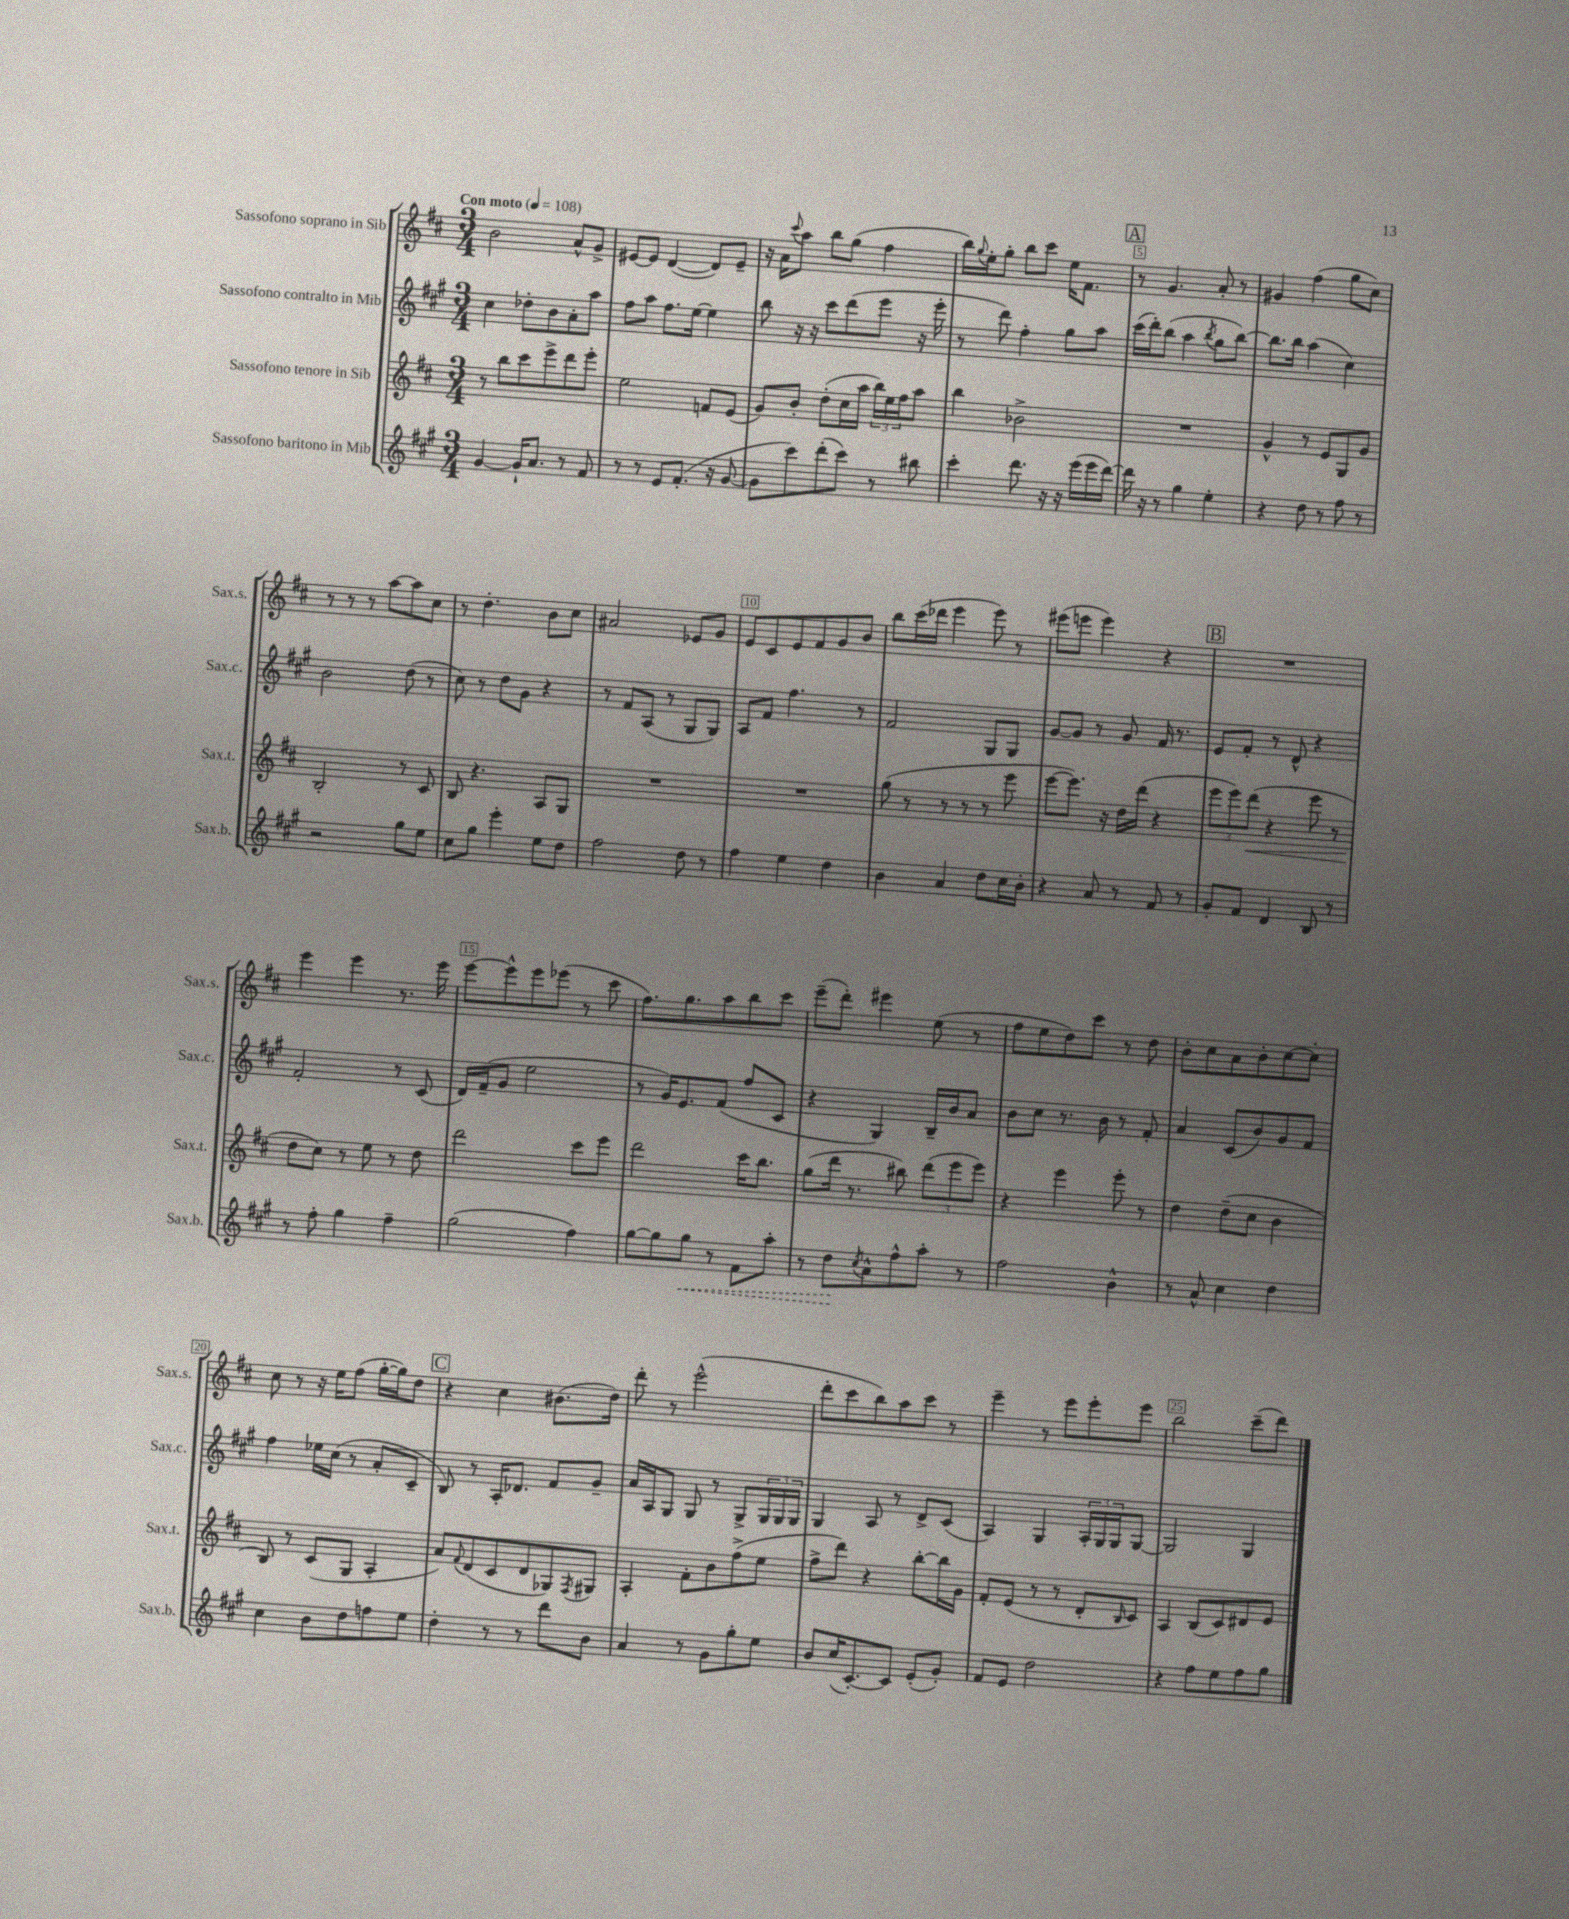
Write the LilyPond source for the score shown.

<<
\new StaffGroup <<
\new Staff = "s0" \with { instrumentName = "Sassofono soprano in Sib" shortInstrumentName = "Sax.s." } {
    \clef treble \key d \major \numericTimeSignature \time 3/4 \tempo "Con moto" 4 = 108
    b'2 a'8-^ g'8-> |
    eis'8~ eis'8 d'4~( d'8) eis'8-- |
    r16 a'16 \appoggiatura { cis'''8 } a''8 b''8 g''8( fis''4 |
    b''16) \appoggiatura { g''8 } e''16-. g''8-. b''8 cis'''8 e''16 fis'8. |
    \mark \markup { \box "A" } r8 g'4. a'8-. r8 |
    gis'4 fis''4( g''8 cis''8) |
    r8 r8 r8 a''8~ a''8 cis''8 |
    r8 d''4.-. b'8 cis''8 |
    ais'2 ees'8 g'8 |
    e'8 cis'8 e'8 fis'8 g'8 b'8 |
    b''8 cis'''16( des'''16 e'''4 e'''8) r8 |
    eis'''8( e'''8 e'''4) r4 |
    \mark \markup { \box "B" } R2. |
    e'''4 e'''4 r8. e'''16 |
    e'''8~ e'''8-^ e'''8 ees'''8( r8 cis'''8 |
    fis''8.) g''8. a''8 b''8 cis'''8 |
    e'''8--( d'''8-.) eis'''4 e''8( r8 |
    fis''8 e''8 d''8) cis'''8 r8 d''8 |
    b'8-. cis''8 a'8 b'8-. cis''8~ cis''8-. |
    cis''8 r8 r16 e''16 fis''8( g''16~-. g''16) d''8 |
    \mark \markup { \box "C" } r4 cis''4 bis'8.( d''16) |
    d'''8-. r8 e'''2-^( |
    d'''8-. cis'''8 b''8) a''8 cis'''8 r8 |
    e'''4-- r8 e'''8 e'''8-. e'''8 |
    b''2 cis'''8--( d'''8) \bar "|." |
}
\new Staff = "s1" \with { instrumentName = "Sassofono contralto in Mib" shortInstrumentName = "Sax.c." } {
    \clef treble \key a \major \numericTimeSignature \time 3/4
    cis''4 des''8-. b'8 a'8-. a''8 |
    fis''8 a''8 fis''8. e''16~ e''4 |
    b''8 r16 r16 cis'''8 d'''8( e'''8 r16 e'''16-. |
    r8 d'''8) fis''4-. gis''8 a''8 |
    \mark \markup { \box "A" } cis'''16( d'''16-.) b''8( a''4 \acciaccatura { b''8 } gis''8 b''8~) |
    b''8. b''16 a''4( cis''4) |
    b'2 d''8( r8 |
    cis''8) r8 d''8 gis'8 r4 |
    r8 fis'8 a8( r8 gis8 gis8) |
    a8 fis'8 fis''4. r8 |
    fis'2 gis8 gis8 |
    gis'8~ gis'8 r8 gis'8 fis'16 r8. |
    \mark \markup { \box "B" } e'8 fis'8-. r8 d'8-^ r4 |
    fis'2-. r8 cis'8( |
    d'16) fis'16--( gis'8 e''2 |
    r8 gis'16) e'8. fis'8( fis''8 cis'8 |
    r4 gis4) b16-- b'16 a'8 |
    b'8 cis''8 r8. b'16 r8 fis'8-. |
    a'4 cis'8( b'8) gis'8 fis'8 |
    fis''4 ees''16 cis''16( r8 a'8-. cis'8-- |
    \mark \markup { \box "C" } b8) r8 a16-. des'8. fis'8 gis'8-- |
    a'16 a16 gis8 gis8 r8 gis8-> \tuplet 3/2 { gis16 gis16 gis16 } |
    gis4 a8 r8 d'8-> cis'8( |
    a4) gis4 \tuplet 3/2 { a16-. gis16 gis16 } gis8~ |
    gis2 gis4 \bar "|." |
}
\new Staff = "s2" \with { instrumentName = "Sassofono tenore in Sib" shortInstrumentName = "Sax.t." } {
    \clef treble \key d \major \numericTimeSignature \time 3/4
    r8 b''8 cis'''8 e'''8-> d'''8 e'''8-. |
    e''2 f'8 e'8( |
    g'8) b'8-. d''8-.( cis''16 a''16 \tuplet 3/2 { b''16) e''16 fis''16 } a''8 |
    b''4 bes'2-> |
    \mark \markup { \box "A" } R2. |
    g'4-^ r8 e'8 g8 g'8 |
    b2-. r8 cis'8 |
    b8 r4. a8 g8 |
    R2. |
    R2. |
    g''8( r8 r8 r8 r8 e'''8 |
    e'''8~ e'''8.) r16 d''16 d'''16( r4 |
    \mark \markup { \box "B" } \tuplet 3/2 { e'''8 e'''8) d'''8\<( } r4 e'''8 r8 |
    d''8\! cis''8) r8 e''8 r8 d''8 |
    d'''2 cis'''8 e'''8 |
    d'''2 cis'''16 b''8. |
    g''8( d'''16 r8. bis''8) \tuplet 3/2 { d'''8( e'''8 e'''8) } |
    r4 e'''4 e'''8-. r8 |
    d''4 d''8--( cis''8 b'4 |
    b8) r8 cis'8( g8 a4-. |
    \mark \markup { \box "C" } a'8) \appoggiatura { fis'8 } d'8( cis'8 d'8 ges8) \acciaccatura { fis8 } gis8 |
    a4-. fis'8-. b'8 fis''8->( e''8 |
    fis''8-> d'''8) r4 b''8~-. b''16 g'16 |
    fis'8-. e'8( r8 r8 d'8-. \grace { b16 } cis'8) |
    a4 b8( cis'8) dis'8 e'8 \bar "|." |
}
\new Staff = "s3" \with { instrumentName = "Sassofono baritono in Mib" shortInstrumentName = "Sax.b." } {
    \clef treble \key a \major \numericTimeSignature \time 3/4
    gis'4~ gis'16-! a'8. r8 fis'8 |
    r8 r8 e'8 fis'8.-.( r16 gis'8~ |
    gis'8 cis'''8) d'''8-.( cis'''8) r8 bis''8 |
    cis'''4-. d'''8. r16 r16 e'''16( e'''16 d'''16~) |
    \mark \markup { \box "A" } d'''16 r16 r8 gis''4 e''4-. |
    r4 d''8 r8 fis''8 r8 |
    r2 gis''8 e''8 |
    cis''8 gis''8 e'''4-. e''8 d''8 |
    fis''2 d''8 r8 |
    fis''4 e''4 d''4 |
    b'4 a'4 d''8 cis''16 b'16-. |
    r4 a'8 r8 fis'8 r8 |
    \mark \markup { \box "B" } gis'8-. fis'8 d'4 b8 r8 |
    r8 fis''8-. gis''4 fis''4-- |
    gis''2( fis''4) |
    gis''8~ gis''8 \once \override Hairpin.style = #'dashed-line gis''8\< r8 fis'8 a''8-. |
    r8 d''8\! \acciaccatura { cis''8 } a'8-^ fis''8-^ a''8-. r8 |
    fis''2 b'4-^ |
    r8 a'8-^ cis''4 d''4 |
    cis''4 b'8 d''8 f''8 e''8 |
    \mark \markup { \box "C" } d''4-. r8 r8 d'''8 b'8 |
    a'4 r8 gis'8 gis''8-. e''8 |
    b'8 cis''16( cis'8.~-.) cis'8 e'8-.( gis'8-.) |
    fis'8 e'8 d''2 |
    r4 fis''8 e''8 fis''8 gis''8 \bar "|." |
}
>>
>>
\layout { \context { \Score \override BarNumber.break-visibility = ##(#f #t #t) barNumberVisibility = #(every-nth-bar-number-visible 5) \override BarNumber.stencil = #(make-stencil-boxer 0.1 0.3 ly:text-interface::print) } }
